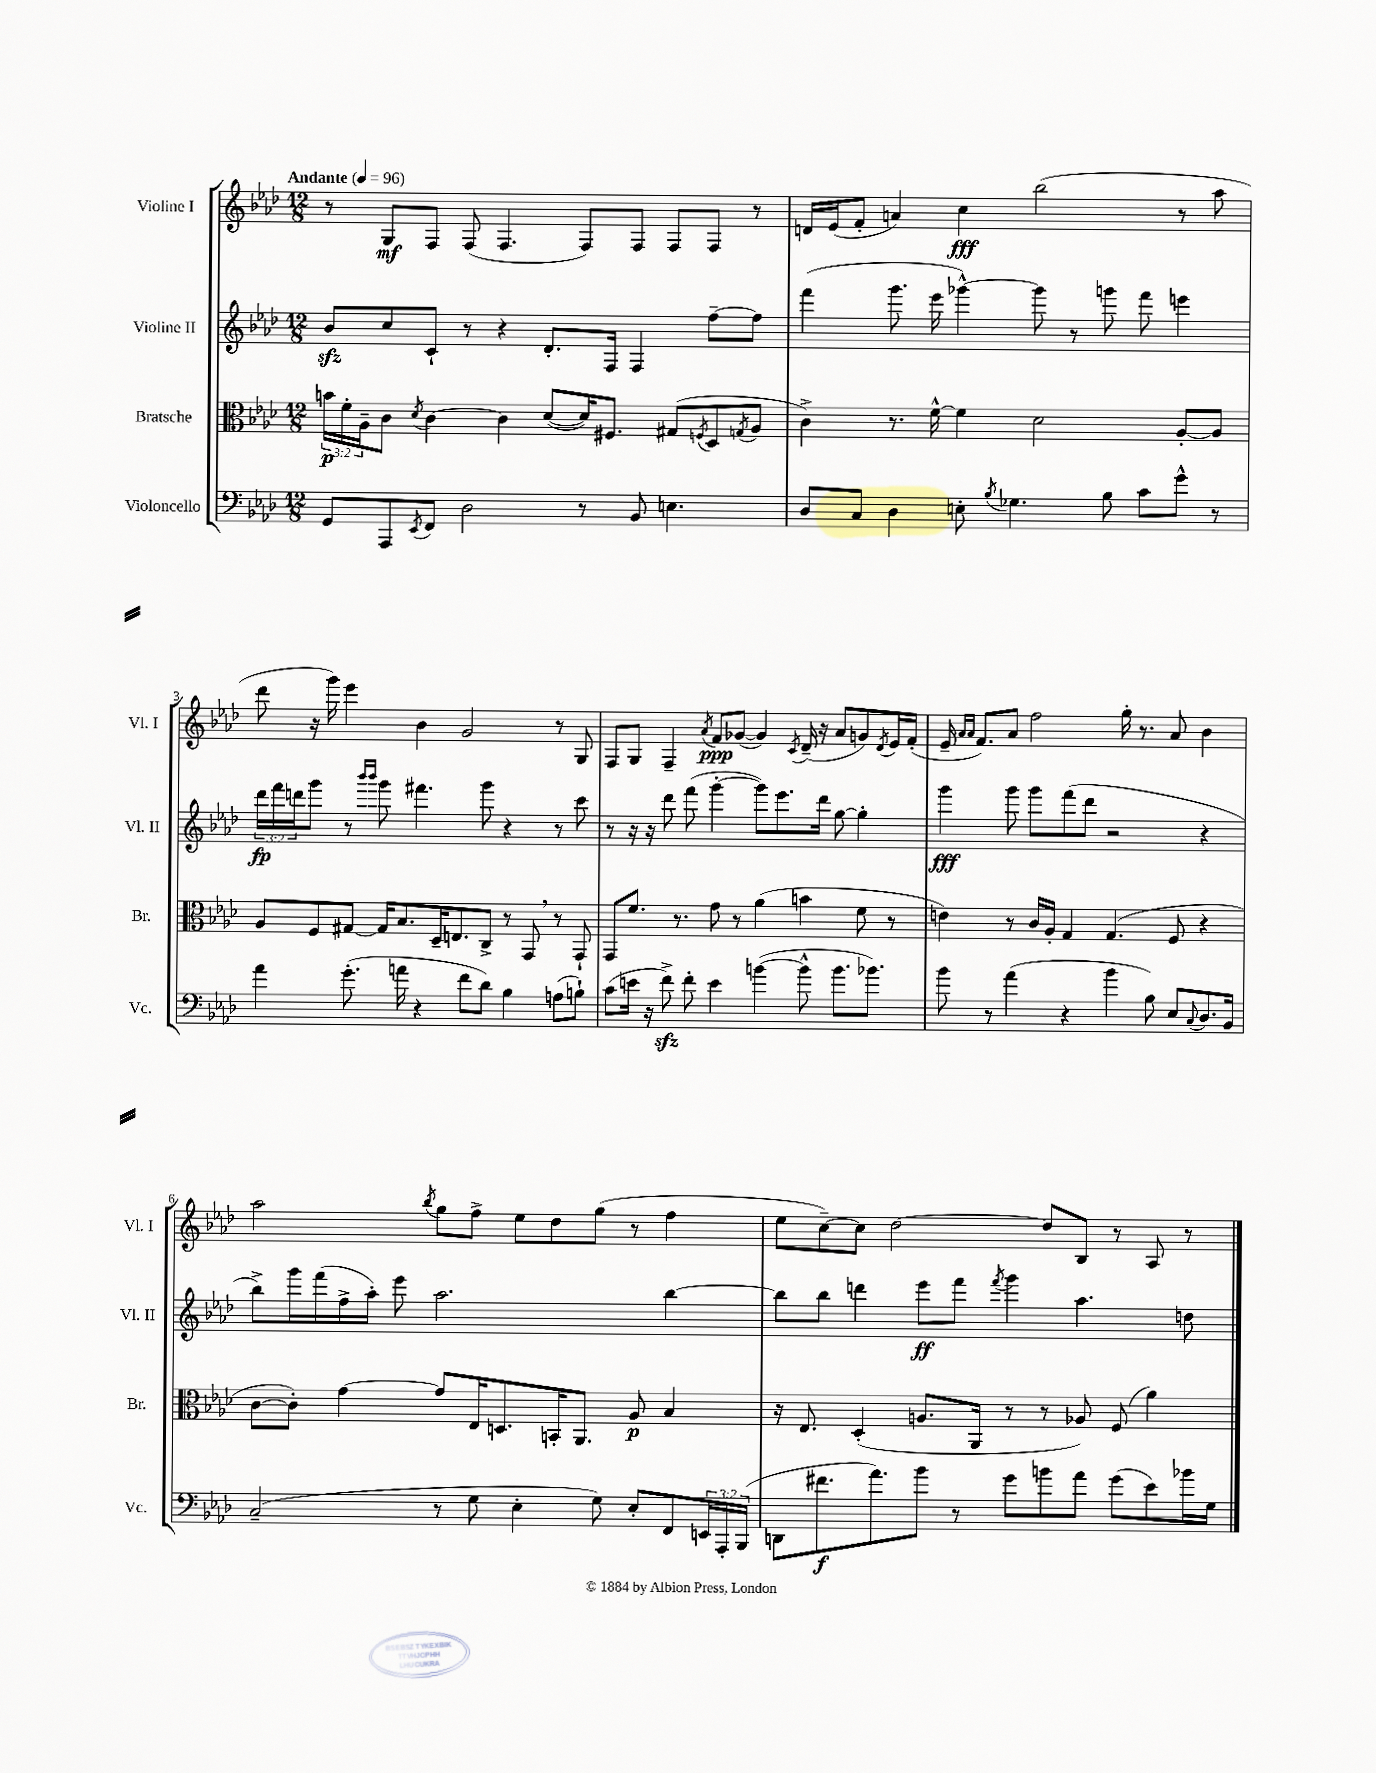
<<
\new StaffGroup <<
\new Staff = "s0" \with { instrumentName = "Violine I" shortInstrumentName = "Vl. I" } {
    \clef treble \key aes \major \numericTimeSignature \time 12/8 \tempo "Andante" 4 = 96
    r8 g8\mf f8 f8( f4. f8) f8 f8 f8 r8 |
    d'16 ees'16( f'8-. a'4) c''4\fff bes''2( r8 aes''8 |
    des'''8 r16 g'''16) ees'''4 bes'4 g'2 r8 g8 |
    f8 g8 f4-- \acciaccatura { aes'8 } f'8\ppp ges'8~( ges'4) \acciaccatura { c'8 } des'16--( r16 aes'8 g'8) \acciaccatura { des'8 } ees'16 f'16-.( |
    ees'16-- \grace { aes'16 aes'16 } f'8.) aes'8 f''2 g''16-. r8. aes'8 bes'4 |
    aes''2 \acciaccatura { bes''8 } g''8 f''8-> ees''8 des''8 g''8( r8 f''4 |
    ees''8 c''8~--) c''8 des''2~ des''8 bes8 r8 aes8 r8 \bar "|." |
}
\new Staff = "s1" \with { instrumentName = "Violine II" shortInstrumentName = "Vl. II" } {
    \clef treble \key aes \major \numericTimeSignature \time 12/8 \override Staff.TupletNumber.text = #tuplet-number::calc-fraction-text
    bes'8\sfz c''8 c'8-! r8 r4 des'8.-. f16 f4 f''8~-- f''8 |
    f'''4( g'''8. ees'''16 ges'''4~-^) ges'''8 r8 g'''8 f'''8 e'''4 |
    \tuplet 3/2 { des'''16\fp f'''16 d'''16 } g'''8 r8 \grace { bes'''16 bes'''16 } g'''8 fis'''4. g'''8 r4 r8 c'''8 |
    r8 r16 r16 des'''8 f'''8( g'''4~-. g'''8) ees'''8. des'''16 g''8~ g''4-. |
    g'''4\fff g'''8 g'''8 f'''8( des'''8 r2 r4 |
    bes''8->) g'''16 f'''16( f''16-> aes''16-.) ees'''8 aes''2. bes''4~ |
    bes''8 bes''8 d'''4 ees'''8\ff f'''8 \acciaccatura { f'''8 } g'''4 aes''4. d''8 \bar "|." |
}
\new Staff = "s2" \with { instrumentName = "Bratsche" shortInstrumentName = "Br." } {
    \clef alto \key aes \major \numericTimeSignature \time 12/8 \override Staff.TupletNumber.text = #tuplet-number::calc-fraction-text
    \tuplet 3/2 { b'16\p f'16-. aes16-- } c'8 \acciaccatura { des'8 } c'4~ c'4 des'8~( des'16) fis8. gis8( \acciaccatura { f8 } des8 \acciaccatura { g8 } aes8 |
    c'4->) r8. f'16~-^ f'4 des'2 aes8~-. aes8 |
    aes8 f8 gis8~ gis16 bes8. des16-- e8. c8-> r8 g,8 \breathe r8 g,8-! |
    g,8 f'8. r8. g'8 r8 aes'4( b'4 f'8 r8 |
    e'4) r8 c'16 aes16-. g4 g4.( f8 r4 |
    c'8~ c'8-.) g'4~ g'8 ees16 d8. b,16-. aes,8. aes8\p bes4 |
    r16 ees8. des4-.( a8. aes,16 r8 r8 aes8) f8( aes'4) \bar "|." |
}
\new Staff = "s3" \with { instrumentName = "Violoncello" shortInstrumentName = "Vc." } {
    \clef bass \key aes \major \numericTimeSignature \time 12/8 \override Staff.TupletNumber.text = #tuplet-number::calc-fraction-text
    g,8 aes,,8 \acciaccatura { ees,8 } f,8 des2 r8 bes,8 e4. |
    des8 c8 des4 e8-. \acciaccatura { bes8 } ges4. bes8 c'8 g'8-^ r8 |
    aes'4 g'8.-.( a'16 r4 f'8 des'8) bes4 a8( b8-!) |
    c'8( e'16 r16 f'8->\sfz) f'8-. e'4 b'4~( b'8-^ b'8. bes'8.) |
    bes'8 r8 aes'4( r4 bes'4 bes8) ees8 \appoggiatura { c8 } des8. bes,16 |
    c2--( r8 g8 ees4-. g8) ees8-. f,8 \tuplet 3/2 { e,16 aes,,16-. bes,,16( } |
    d,8 fis'8.\f aes'8.) bes'8 r8 g'8 b'8 aes'8 g'8( ees'8) bes'16 g16 \bar "|." |
}
>>
>>
